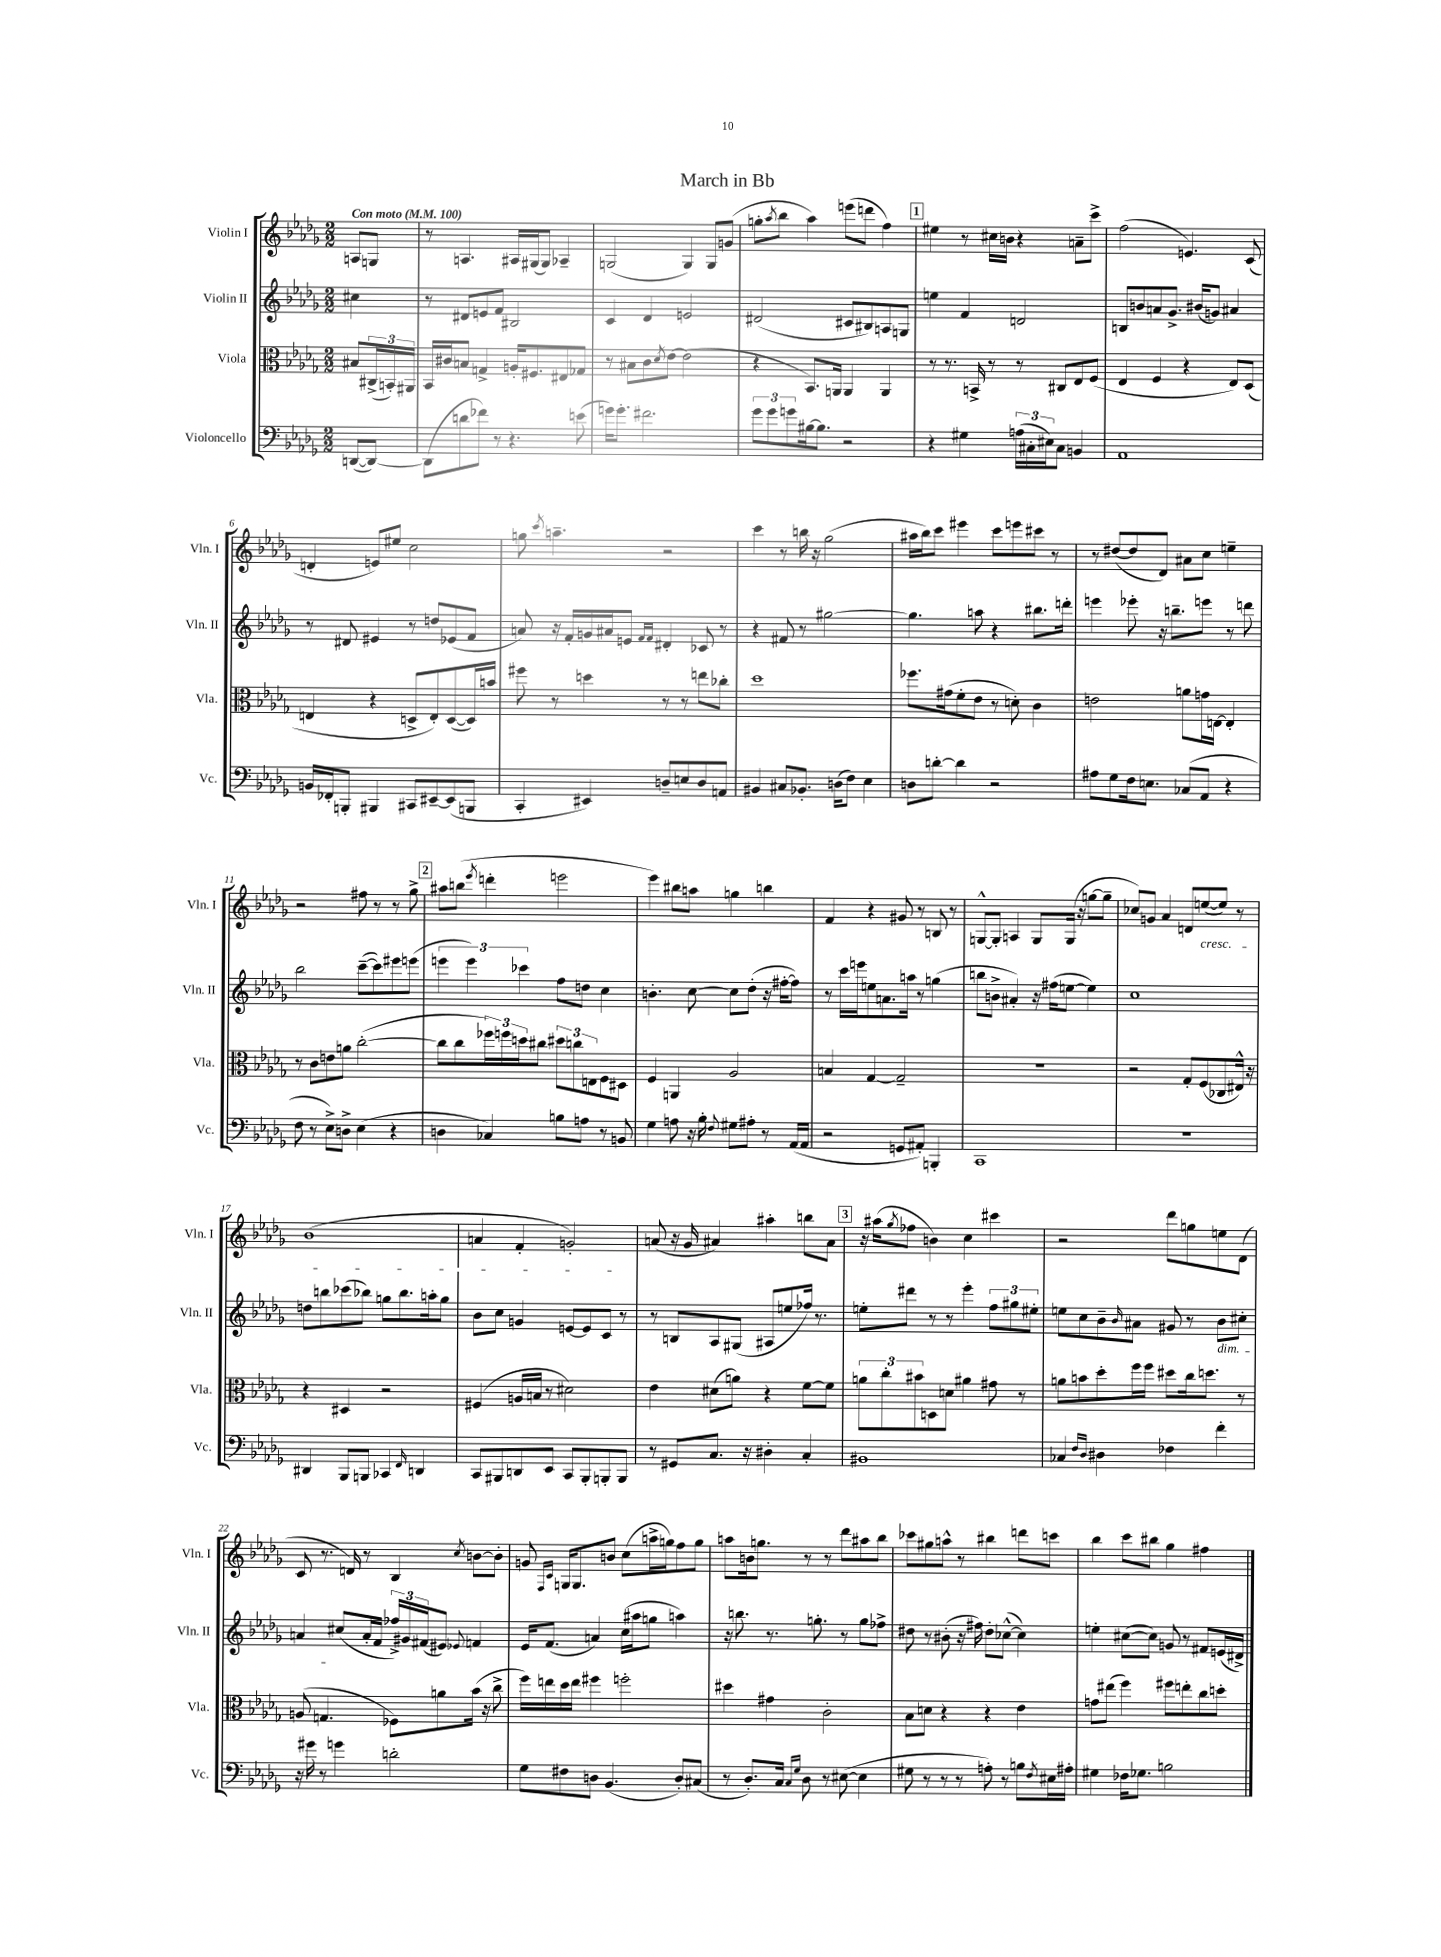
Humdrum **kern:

**kern	**kern	**kern	**kern
*part4	*part3	*part2	*part1
*staff4	*staff3	*staff2	*staff1
*I"Violoncello	*I"Viola	*I"Violin II	*I"Violin I
*I'Vc.	*I'Vla.	*I'Vln. II	*I'Vln. I
*clefF4	*clefC3	*clefG2	*clefG2
*k[b-e-a-d-g-]	*k[b-e-a-d-g-]	*k[b-e-a-d-g-]	*k[b-e-a-d-g-]
*M2/2	*M2/2	*M2/2	*M2/2
*MM100	*MM100	*MM100	*MM100
=	=	=	=
!	!	!	!LO:TX:a:B:t=Con moto
([8DDn/L	8B#X/L	4cc#X\	8An/L
8DD/J_)	(24C#X^/L	.	8Gn/J
.	24BBn'/)	.	.
.	24AA#X/JJ	.	.
=1	=1	=1	=1
(8DD\L]	16BB-/LL	8r	8r
.	16c#X/J	.	.
8dn\	8Bn/J	8d#X/L	4.An/
8f-X\J)	4Gn^/	8en/	.
8r	.	8f/J	.
4.r	16An'/KL	2B#X/	16A#X/LL
.	8.F#X/	.	(16G#X/J
.	.	.	8G#/J)
.	8E#X/	.	4A-X~/
(8en\	8G-X/J	.	.
=2	=2	=2	=2
16gn\KL)	8r	4c/	(2Gn/
8.g'\J	.	.	.
.	8B#X\L	.	.
2.f#X\	8c\	4d-/	.
.	8qd-/	.	.
.	[8e-\J	.	.
.	(2e-\]	2en/	4G/)
.	.	.	8G/L
.	.	.	(8gn/J
=3	=3	=3	=3
12g-\L	4r	(2d#X/	8ggn'\L
12g-\	.	.	.
.	.	.	8qaa-/
.	.	.	8bb-\J
12gn\	.	.	.
[16B#X\k	8.BB-/L)	.	4aa-\)
8.B#\J]	.	.	.
.	16AAn/Jk	.	.
2r	4AA/	8c#X/L	(8eeen\L
.	.	8B#X/)	8dddn\J
.	4AA/	8An/	4ff\)
.	.	8Gn/J	.
!!LO:REH:place=s1:t=1
=4	=4	=4	=4
4r	8r	4een\	4ee#X\
.	8.r	.	.
4G#X\	.	4f/	8r
.	16BBn^/	.	.
.	8r	.	16cc#X\LL
.	.	.	16bn\JJ
(24An\LL	8r	2dn/	4r
24C#X'\	.	.	.
24E#X\J)	.	.	.
8C#\J	8C#X/L	.	.
4BBn/	8E-/	.	8an~\L
.	(8F/J	.	8ccc^\J
=5	=5	=5	=5
1AA-	4E-/	8Bn/L	(2ff\
.	.	8bn/	.
.	4F/	8an/	.
.	.	8.g-^/J	.
.	4r	.	4.en/)
.	.	(16b#X/KL	.
.	.	8gn/J)	.
.	8E-/L)	4a#X/	.
.	(8D-/J	.	(8c/
!!LO:LB:g=z
=6	=6	=6	=6
16BBn/LL	4En/	8r	4dn'/
16FF-X'/J	.	.	.
8BBBn'/J	.	8d#X/	.
4BBB#X/	4r	4e#X/	8en/L)
.	.	.	8ee#X/J
8CC#X/L	8Dn^/L	8r	2cc\
[8EE#X~/	8E'/)	8ddn/L	.
(8EE#/]	([8D/	(8e-X/	.
8BBBn/J	16D/L])	8f/J	.
.	16bn/JJ	.	.
=7	=7	=7	=7
4CC'/	8ff#X\	8an/)	8ggn\
.	.	.	8qccc/
.	8r	16r	4.aan~\
.	.	16f'/LL	.
4EE#X/)	4ddn\	16gn/	.
.	.	16a#X/J	.
.	.	8en/J	.
.	.	16qqf/LL	.
.	.	16qqf/JJ	.
8Dn~/L	8r	4d#X'/	2r
8En/	8r	.	.
8D/	8een\L	8c-X/	.
8AAn/J	8cc-X'\J	8r	.
=8	=8	=8	=8
4BB#X/	1dd-	4r	4ccc\
8C#X/L	.	8f#X/	8r
8.BB-X'/J	.	8r	16bbn\
.	.	.	16r
.	.	[2gg#X\	(2gg-\
(16Dn\KL	.	.	.
8F\J)	.	.	.
4E-\	.	.	.
=9	=9	=9	=9
8Dn\L	8.ff-X\L	4.gg#\]	16aa#X\LL
.	.	.	16bb-\J)
[8dn'\J	.	.	8ccc\J
.	(16g#X\k	.	.
4d\]	8f'\	.	4eee#X\
.	8e-\J	8aan\	.
2r	8r	4r	8ccc\L
.	8dn'\)	.	8eeen\
.	4c\	8.bb#X\L	8ccc#X\J
.	.	.	8r
.	.	16dddn'\Jk	.
=10	=10	=10	=10
8A#X\L	2en\	4eeen\	8r
8G-\	.	.	([8dd#X/L
16F\k	.	8eee-X'\	8dd#/]
8.En\J	.	.	.
.	.	16r	8d-/J)
.	.	8.bbn~\L	.
(8C-X/L	8an\L	.	8a#X\L
8AA-/J	16gn\L	8eeen\J	8cc\J
.	[16En\JJ	.	.
4r	4E'/]	8r	4een~\
.	.	8dddn\	.
!!LO:LB:g=z
=11	=11	=11	=11
8F\	8r	2bb-\	2r
8r	8c\L	.	.
8E-^\L)	8en\	.	.
8Dn^\J	8an\J	.	.
(4E-\	([2cc'\	([8ccc~\L	8ff#X\
.	.	8ccc\])	8r
4r	.	8eee#X\	8r
.	.	(8eeen\J	8gg-^\
!!LO:REH:place=s1:t=2
=12	=12	=12	=12
4Dn\	8cc\L]	6eeen\	8aa#X\L
.	8cc\	.	(8bbn\J
.	.	6eee\)	.
.	.	.	8qeee-/
4C-X/)	24ff-X\L)	.	4dddn'\
.	24ffn\	.	.
.	24ddn\J	6ccc-X\	.
.	8cc#X\J	.	.
8Bn\L	12dd#X\L	8ff\L	2eeen\
.	12ccn\	.	.
8An\J	.	8ddn\J	.
.	12En\	.	.
8r	8F\	4cc\	.
8BBn/	8D#X\J	.	.
=13	=13	=13	=13
4G-\	4F/	4.bn'\	4eee-\)
8An\	4AAn/	.	8bb#X\L
16r	.	[8cc\	8aan\J
16B-'\	.	.	.
8qqF/	.	.	.
8G#X\L	2A-/	8cc\L]	4ggn\
8A#X'\J	.	(8dd-'\J	.
8r	.	16r	4bbn\
.	.	[16ff#X'\KL	.
(16AA-/LL	.	8ff#\J])	.
16AA-/JJ	.	.	.
=14	=14	=14	=14
2r	4Bn/	8r	4f/
.	.	16ccc\LL	.
.	.	16eeen\J	.
.	[4G-/	8een\	4r
.	.	8.an\	.
8GGn/L	2G-~/]	.	8g#X/
.	.	16aan\Jk	.
8AA#X'/J)	.	8r	8r
4BBBn'/	.	(4ggn\	8Bn/
.	.	.	8r
=15	=15	=15	=15
1CC	1r	8bbn\L	[8Gn^^/L
.	.	8bn^\J	8G'/J]
.	.	4a#X'/)	4An/
.	.	16r	8G/L
.	.	(16ff#X\KL	.
.	.	[8een\J	(16G/Jk
.	.	.	16r
.	.	4ee\])	[8ggn\L
.	.	.	8gg~\J]
=16	=16	=16	=16
1r	2r	1cc	8cc-X/L)
.	.	.	8gn/J
.	.	.	4a-/
.	8G-'/L	.	8dn/L
!	!	!	!LO:TX:b:i:t=cresc.
.	(8F/	.	([8een/
.	8C-X/	.	8ee/J])
.	16E#X^^/Jk)	.	8r
.	16r	.	.
!!LO:LB:g=z
=17	=17	=17	=17
4DD#X/	4r	8ddn\L	(1b-
.	.	8bbn\	.
8BBB-/L	4D#X/	(8ccc-X\	.
8BBBn/J	.	8bb-X\J)	.
4CC-X/	2r	8ggn\L	.
.	.	8.bb-\	.
16qqFF/	.	.	.
4DDn/	.	.	.
.	.	16aan'\k	.
.	.	8gg\J	.
=18	=18	=18	=18
8CC/L	(4F#X/	8b-\L	4an/
8BBB#X/	.	8cc\J	.
8DDn/	16An/LL	4gn/	4f'/
.	16Bn/JJ	.	.
8EE-/J	8r	.	.
8CC/L	2d#X\)	[8en/L	2gn'/)
8BBB#'/	.	8e/]	.
8BBBn'/	.	8c/J	.
8BBB/J	.	8r	.
=19	=19	=19	=19
8r	4e-\	8r	(8an/
8GG#X/L	.	8Bn/L	16r
.	.	.	16g-/
8.C/J	(8d#X\L	8A-/	4a#X/)
.	8an\J)	(8G#X/J	.
16r	.	.	.
4D#X'\	4r	8A#X/L	4aa#X'\
.	.	8een/	.
4C'/	[8f\L	16ff-X/Jk)	8bbn\L
.	.	8.r	.
.	8f\J]	.	8a#\J
!!LO:REH:place=s1:t=3
=20	=20	=20	=20
1BB#X	12an\L	8een'\L	16r
.	.	.	(16aa#X\KL
.	12cc'\	.	.
.	.	.	8qgg-/
.	.	8ddd#X\J	8ff-X\J
.	12b#X\	.	.
.	8Dn\	8r	4bn\)
.	8dn\J	8r	.
.	4a#X\	4eee-'\	4cc\
.	8g#X\	12ff\L	4ccc#X\
.	.	12gg#X\	.
.	8r	.	.
.	.	12ee#X'\J	.
=21	=21	=21	=21
4C-X/	8an\L	8een\L	2r
.	8bn\	8cc\	.
16qqF/LL	.	.	.
16qqD-/JJ	.	.	.
4D#X\	8dd-'\	8b-~\	.
.	.	16qqb-/	.
.	16ff\L	8a#X\J	.
.	16ff\JJ	.	.
4F-X\	8dd#X\L	8g#X/	8ddd-\L
.	16cc\k	8r	8ggn\
.	8.ddn\J	.	.
!	!	!LO:TX:b:i:t=dim.	!
4f'\	.	8b-\L	8een\
.	8r	8cc#X'\J	(8d-\J
!!LO:LB:g=z
=22	=22	=22	=22
16r	(8An/	4an/	8c/
16g#X\	.	.	.
8r	4.Gn/	.	8.r
4gn\	.	(8cc#X/L	.
.	.	.	16dn/)
.	.	16a'/L	8r
.	.	16f/JJ	.
2dn'\	8F-X\L)	24ff-X^/LL)	4B-/
.	.	24g#X/	.
.	.	(24f#X/J	.
.	8an\	8e#X/J)	.
.	.	8qqe-X/	8qcc/
.	(16b-\Jk	4fn/	[8bn\L
.	16r	.	.
.	8cc^\	.	8b'\J]
=23	=23	=23	=23
8G-\L	16ff\LL)	16e-/KL	8gn/
.	16een\	(8.f/J	.
.	.	.	16qqF/LL
.	.	.	16qqc/JJ
8F#X\	16dd-\	.	16Gn/KL
.	16ee\JJ	.	8.G/
8Dn\J	4ff#X\	4an/)	.
(4.BB-/	.	.	8bn/J
.	2ffn'\	(16cc\LL	(8cc\L
.	.	16aa#X\J	.
.	.	8ggn\J	16aan^\L
.	.	.	16ggn\J)
8D'/L)	.	4aan\)	8ff\
(8C#X/J	.	.	8gg\J
=24	=24	=24	=24
8r	4dd#X\	16r	8aan\L
.	.	8.bbn\	.
8.D-'/L)	.	.	16bn\k
.	.	.	8.ggn\J
.	4g#X\	8.r	.
16C/Jk	.	.	.
16qqC/LL	.	.	.
16qqG-/JJ	.	.	.
8D-\	.	.	8r
.	.	8.ggn'\	.
8r	2c'\	.	8r
([8E#X\	.	8r	8ddd-\L
4E#\]	.	8gg\L	8aa#X\
.	.	8ff-X^\J	8bb-\J
=25	=25	=25	=25
8G#X\	8B-\L	8dd#X\	8ccc-X\L
8r	8dn\J	8r	8gg#X\
8r	4r	(8b#X'\	8aan^^\J
8r	.	16r	8r
.	.	16ff#X\)	.
8An'\)	4r	8dd#'\L	4bb#X\
8r	.	([8cc-X^^\J	.
8Bn\L	4e-\	4cc-\])	8dddn\L
8qF/	.	.	.
16E#X\L	.	.	8cccn\J
16A#X'\JJ	.	.	.
=26	=26	=26	=26
4G#X\	8gn\L	4een'\	4bb-\
.	(8ee#X\J	.	.
16F-X\KL	4ff\)	([8cc#X\L	8ccc\L
8.G-X\J	.	.	.
.	.	8cc#\J])	8bb#X\J
2Bn\	8ff#X\L	8gn/	4gg-\
.	8een'\	8r	.
.	8cc\	8f#X/L	4ff#X\
.	8ddn'\J	(16en/L	.
.	.	16d#X^/JJ)	.
==	==	==	==
*-	*-	*-	*-
